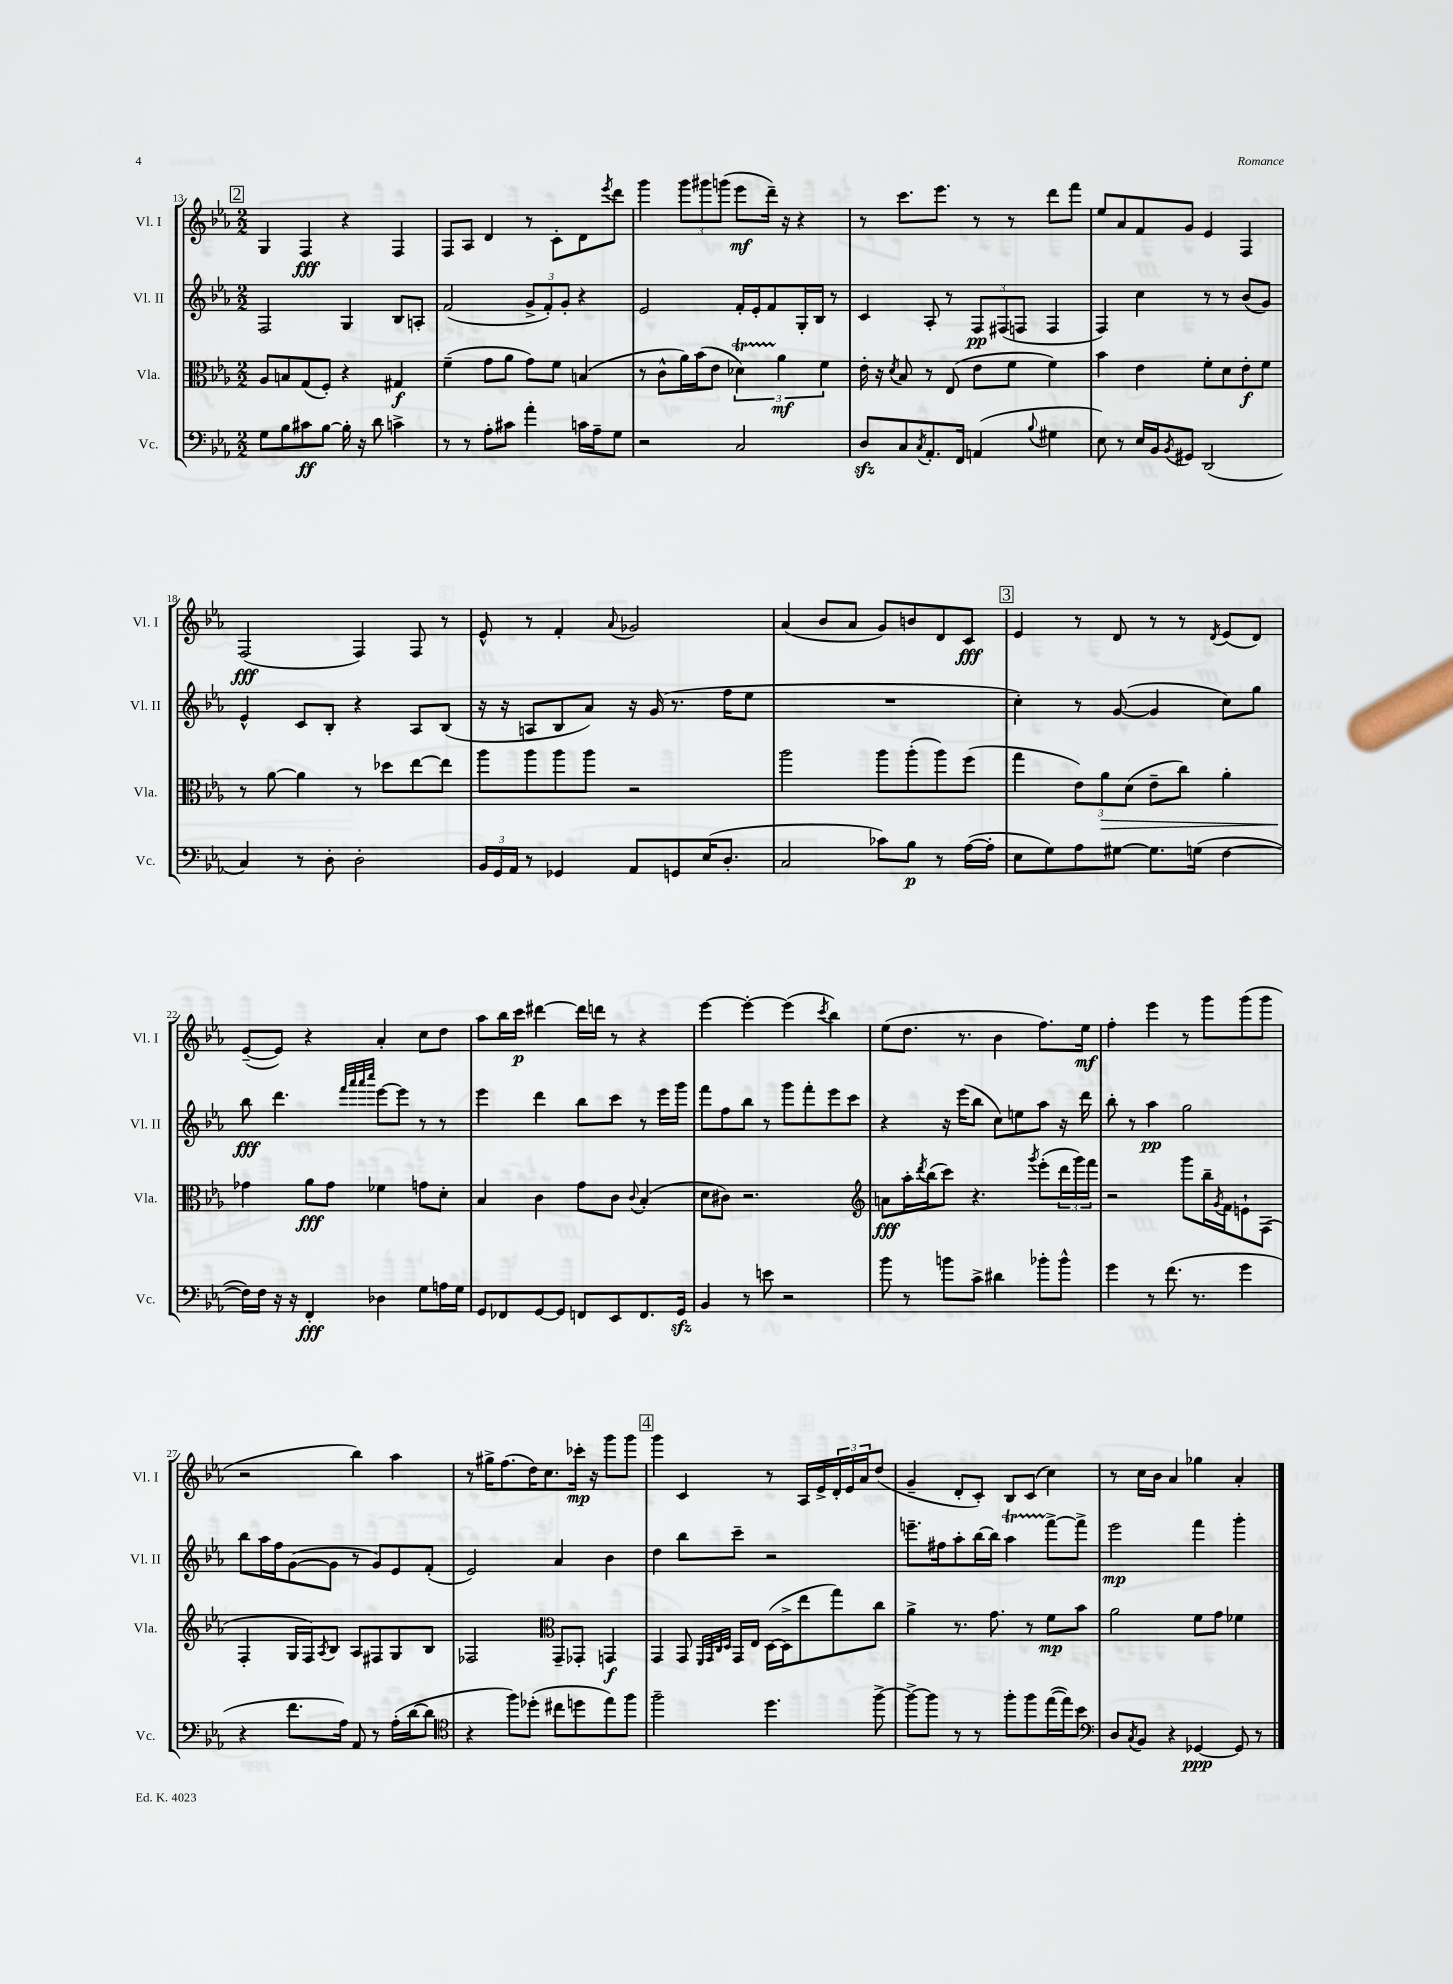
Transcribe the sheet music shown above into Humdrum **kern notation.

**kern	**dynam	**kern	**dynam	**kern	**dynam	**kern	**dynam
*part4	*part4	*part3	*part3	*part2	*part2	*part1	*part1
*staff4	*staff4	*staff3	*staff3	*staff2	*staff2	*staff1	*staff1
*I"Vc.	*	*I"Vla.	*	*I"Vl. II	*	*I"Vl. I	*
*I'Vc.	*	*I'Vla.	*	*I'Vl. II	*	*I'Vl. I	*
*clefF4	*	*clefC3	*	*clefG2	*	*clefG2	*
*k[b-e-a-]	*	*k[b-e-a-]	*	*k[b-e-a-]	*	*k[b-e-a-]	*
*M2/2	*	*M2/2	*	*M2/2	*	*M2/2	*
!!LO:REH:place=s1:t=2
=13	=13	=13	=13	=13	=13	=13	=13
8G\L	.	8A-/L	.	2F/	.	4G/	.
8B-\	.	8Bn/	.	.	.	.	.
8c#X\	ff	(8G/	.	.	.	4F/	fff
[8B-\J	.	8F'/J)	.	.	.	.	.
16B-'\]	.	4r	.	4G/	.	4r	.
16r	.	.	.	.	.	.	.
8d\	.	.	.	.	.	.	.
4cn^\	.	4G#X/	f	8B-/L	.	4F/	.
.	.	.	.	8An'/J	.	.	.
=14	=14	=14	=14	=14	=14	=14	=14
8r	.	(4f~\	.	(2f/	.	8F/L	.
8r	.	.	.	.	.	8A-/J	.
8A-'\L	.	8g\L	.	.	.	4d/	.
8c#X\J	.	8a-\J	.	.	.	.	.
4a-'\	.	8g\L)	.	12g^/L	.	8r	.
.	.	.	.	12f'/)	.	.	.
.	.	8f\J	.	.	.	8c'\L	.
.	.	.	.	12g'/J	.	.	.
16cn\LL	.	(4Bn/	.	4r	.	8d\	.
16A-~\J	.	.	.	.	.	.	.
.	.	.	.	.	.	8qeee-/	.
8G\J	.	.	.	.	.	8ddd\J	.
=15	=15	=15	=15	=15	=15	=15	=15
2r	.	8r	.	2e-/	.	4ggg\	.
.	.	8c^^\L	.	.	.	.	.
.	.	16a-\L)	.	.	.	12ggg\L	.
.	.	(16b-\J	.	.	.	.	.
.	.	.	.	.	.	12ggg#X\	.
.	.	8e-\J	.	.	.	.	.
.	.	.	.	.	.	(12gggn\J	.
2C/	.	6d-XT\)	.	16f'/LL	.	8eee-\L	mf
.	.	.	.	16e-'/J	.	.	.
.	.	.	.	8f/	.	16ddd~\Jk)	.
.	.	6a-\	mf	.	.	.	.
.	.	.	.	.	.	16r	.
.	.	.	.	16G'/L	.	4r	.
.	.	.	.	16B-/JJ	.	.	.
.	.	6f\	.	.	.	.	.
.	.	.	.	8r	.	.	.
=16	=16	=16	=16	=16	=16	=16	=16
8Dzz/L	.	16e-'\	.	4c/	.	8r	.
.	.	16r	.	.	.	.	.
.	.	8qd/	.	.	.	.	.
8C/	.	8B-/	.	.	.	8.ccc\L	.
8qC/	.	.	.	.	.	.	.
8.AA-'/	.	8r	.	8A-'/	.	.	.
.	.	.	.	.	.	8.eee-\J	.
.	.	(8E-/	.	8r	.	.	.
16FF/Jk	.	.	.	.	.	.	.
(4AAn/	.	8e-\L	.	12F/L	pp	8r	.
.	.	.	.	(12F#X/	.	.	.
.	.	8f\J	.	.	.	8r	.
.	.	.	.	12Fn/J	.	.	.
8qqB-/	.	.	.	.	.	.	.
4G#X\	.	4f\)	.	4F/	.	8ddd\L	.
.	.	.	.	.	.	8fff\J	.
=17	=17	=17	=17	=17	=17	=17	=17
8E-\)	.	4b-\	.	4F/)	.	8ee-/L	.
8r	.	.	.	.	.	8a-/	.
16E-/LL	.	4e-\	.	4cc\	.	8f/	.
16BB-/J	.	.	.	.	.	.	.
8qBB-/	.	.	.	.	.	.	.
8GG#X/J	.	.	.	.	.	8g/J	.
(2DD/	.	8f'\L	.	8r	.	4e-/	.
.	.	8d\	.	8r	.	.	.
.	.	8e-'\	f	(8b-/L	.	4F/	.
.	.	8f\J	.	8g/J)	.	.	.
!!LO:LB:g=z
=18	=18	=18	=18	=18	=18	=18	=18
4C/)	.	8r	.	4e-^^/	.	(2F/	fff
.	.	[8a-\	.	.	.	.	.
8r	.	4a-\]	.	8c/L	.	.	.
8D'\	.	.	.	8B-'/J	.	.	.
2D'\	.	8r	.	4r	.	4F/)	.
.	.	8dd-X\L	.	.	.	.	.
.	.	[8ee-\	.	8A-/L	.	8F/	.
.	.	8ee-\J]	.	(8B-/J	.	8r	.
=19	=19	=19	=19	=19	=19	=19	=19
24BB-/LL	.	8aa-\L	.	16r	.	8e-^^/	.
24GG/	.	.	.	.	.	.	.
.	.	.	.	16r	.	.	.
24AA-/JJ	.	.	.	.	.	.	.
8r	.	8aa-\	.	8An/L	.	8r	.
4GG-X/	.	8aa-\	.	8B-/	.	4f'/	.
.	.	8aa-\J	.	8a-/J)	.	.	.
.	.	.	.	.	.	8qqa-/	.
8AA-/L	.	2r	.	16r	.	2g-X/	.
.	.	.	.	(16g/	.	.	.
8GGn/	.	.	.	8.r	.	.	.
(16E-/K	.	.	.	.	.	.	.
8.D'/J	.	.	.	16ff\KL	.	.	.
.	.	.	.	8ee-\J	.	.	.
=20	=20	=20	=20	=20	=20	=20	=20
2C/	.	2aa-\	.	1r	.	(4a-/	.
.	.	.	.	.	.	8b-/L	.
.	.	.	.	.	.	8a-/J	.
8c-X\L)	.	8aa-\L	.	.	.	8g/L)	.
8B-\J	p	(8aa-'\	.	.	.	8bn/	.
8r	.	8aa-\)	.	.	.	8d/	.
([16A-\LL	.	(8ff\J	.	.	.	8c/J	fff
16A-'\JJ]	.	.	.	.	.	.	.
!!LO:REH:place=s1:t=3
=21	=21	=21	=21	=21	=21	=21	=21
8E-\L	.	4gg\	.	4cc'\)	.	4e-/	.
8G\)	.	.	.	.	.	.	.
8A-\	.	12e-\L)	.	8r	.	8r	.
!	!	!	!LO:HP:b	!	!	!	!
.	.	12a-\	>	.	.	.	.
[8G#X\J	.	.	.	([8g/	.	8d/	.
.	.	(12d\J	.	.	.	.	.
8.G#\L]	.	8e-~\L	.	4g/]	.	8r	.
.	.	8cc\J)	.	.	.	8r	.
(16Gn\Jk	.	.	.	.	.	.	.
.	.	.	.	.	.	8qd/	.
[4F\	.	4a-'\	.	8cc\L)	.	(8e-/L	.
.	.	.	.	8gg\J	.	8d/J)	.
!!LO:LB:g=z
=22	=22	=22	=22	=22	=22	=22	=22
16F\LL])	.	4g-X\	.	8bb-\	fff	([8e-~/L	.
16F\JJ	.	.	.	.	.	.	.
16r	.	.	.	4.ddd\	.	8e-/J])	.
16r	.	.	.	.	.	.	.
4FF'/	fff	8a-\L	] fff	.	.	4r	.
.	.	8g-\J	.	.	.	.	.
.	.	.	.	32qqfff/LLL	.	.	.
.	.	.	.	32qqaaa-/	.	.	.
.	.	.	.	32qqaaa-/	.	.	.
.	.	.	.	32qqcccc/JJJ	.	.	.
4D-X\	.	4f-X\	.	[8eee-\L	.	4a-'/	.
.	.	.	.	8eee-\J]	.	.	.
8G\L	.	8gn\L	.	8r	.	8cc\L	.
16An\L	.	8d'\J	.	8r	.	8dd\J	.
16G\JJ	.	.	.	.	.	.	.
=23	=23	=23	=23	=23	=23	=23	=23
8GG/L	.	4B-/	.	4eee-\	.	8aa-\L	.
8FF-X/	.	.	.	.	.	16bb-\L	.
.	.	.	.	.	.	16ccc\JJ	p
[8GG/	.	4c\	.	4ddd\	.	[4ddd#X\	.
8GG/J]	.	.	.	.	.	.	.
8FFn/L	.	8g\L	.	8bb-\L	.	16ddd#\LL]	.
.	.	.	.	.	.	16dddn\JJ	.
8EE-/	.	8c\J	.	8ccc\J	.	8r	.
.	.	8qqc/	.	.	.	.	.
8.FF/	.	(4B-'/	.	8r	.	4r	.
.	.	.	.	16eee-\LL	.	.	.
16GGzz/Jk	.	.	.	16ggg\JJ	.	.	.
=24	=24	=24	=24	=24	=24	=24	=24
4BB-/	.	8d\L	.	8fff\L	.	[4eee-\	.
.	.	8c#X\J)	.	8ff\	.	.	.
8r	.	2.r	.	8bb-\J	.	4eee-'\_	.
8en\	.	.	.	8r	.	.	.
2r	.	.	.	8ggg\L	.	(4eee-\]	.
.	.	.	.	8fff'\	.	.	.
.	.	.	.	.	.	8qccc/	.
.	.	.	.	8eee-\	.	4bb-\)	.
.	.	.	.	8ccc\J	.	.	.
=25	=25	=25	=25	=25	=25	=25	=25
*	*	*clefG2	*	*	*	*	*
8b-\	.	8an\L	fff	4r	.	(8ee-\L	.
8r	.	16aa-'\L	.	.	.	8.dd\J	.
.	.	8qddd/	.	.	.	.	.
.	.	(16bb-\J	.	.	.	.	.
8bn\L	.	8ccc\J)	.	16r	.	.	.
.	.	.	.	(16eee-\KL	.	8.r	.
8c^\J	.	4.r	.	8bb-\J	.	.	.
4d#X\	.	.	.	8cc\L)	.	4b-\	.
.	.	.	.	8een\	.	.	.
.	.	8qggg/	.	.	.	.	.
8b-X'\L	.	(8eee-'\L	.	8aa-\J	.	8.ff\L)	.
8b-^^\J	.	24ddd\L	.	16r	.	.	.
.	.	24ggg\)	.	.	.	.	.
.	.	.	.	16ddd\	.	16ee-\Jk	mf
.	.	24fff\JJ	.	.	.	.	.
=26	=26	=26	=26	=26	=26	=26	=26
4g\	.	2r	.	8bb-'\	.	4ff'\	.
.	.	.	.	8r	.	.	.
8r	.	.	.	4aa-\	pp	4eee-\	.
(8.f\	.	.	.	.	.	.	.
.	.	8ggg\L	.	2gg\	.	8r	.
8.r	.	.	.	.	.	.	.
.	.	16bb-~\L	.	.	.	8ggg\L	.
.	.	8qg/	.	.	.	.	.
.	.	16f\J	.	.	.	.	.
4g\	.	8en`\	.	.	.	(8ggg\	.
.	.	(8F\J	.	.	.	8ggg\J	.
!!LO:LB:g=z
=27	=27	=27	=27	=27	=27	=27	=27
4r	.	4F'/	.	8bb-\L	.	2r	.
.	.	.	.	16aa-\L	.	.	.
.	.	.	.	16ff\J	.	.	.
8.f\L	.	16G/LL	.	([8g\	.	.	.
.	.	16F/J)	.	.	.	.	.
.	.	8qA-/	.	.	.	.	.
.	.	8B-/J	.	8g\J]	.	.	.
16A-\Jk)	.	.	.	.	.	.	.
8AA-/	.	8A-/L	.	8r	.	4bb-\)	.
8r	.	8F#X/	.	8g/L)	.	.	.
(16A-'\LL	.	8G/	.	8e-/	.	4aa-\	.
[16d\J	.	.	.	.	.	.	.
8d\J]	.	8B-/J	.	(8f'/J	.	.	.
=28	=28	=28	=28	=28	=28	=28	=28
*clefC4	*	*	*	*	*	*	*
4r	.	2F-X/	.	2e-/)	.	8r	.
.	.	.	.	.	.	16gg#X^\KL	.
.	.	.	.	.	.	(8.ff\	.
8ff\L)	.	.	.	.	.	.	.
(8dd-X'\J	.	.	.	.	.	16dd\K)	.
.	.	.	.	.	.	8.cc\	.
*	*	*clefC3	*	*	*	*	*
8cc#X\L	.	8GG~/L	.	4a-/	.	.	.
8ddn\	.	8GG-X'/J	.	.	.	16ccc-X'\Jk	mp
.	.	.	.	.	.	16r	.
8ee-\)	.	4GGn/	f	4b-\	.	8ggg\L	.
8ff\J	.	.	.	.	.	8ggg\J	.
!!LO:REH:place=s1:t=4
=29	=29	=29	=29	=29	=29	=29	=29
2ff~\	.	4GG/	.	4dd\	.	4ggg\	.
.	.	8GG/	.	8bb-\L	.	4c/	.
.	.	32qqFF/LLL	.	.	.	.	.
.	.	32qqGG/	.	.	.	.	.
.	.	32qqC/	.	.	.	.	.
.	.	32qqD/JJJ	.	.	.	.	.
.	.	16GG/LL	.	8ccc~\J	.	.	.
.	.	16E-/JJ	.	.	.	.	.
4.dd\	.	([16D\LL	.	2r	.	8r	.
.	.	16D^\J]	.	.	.	.	.
.	.	8ee-\	.	.	.	16A-/LL	.
.	.	.	.	.	.	16e-^/	.
.	.	8gg\)	.	.	.	24d'/	.
.	.	.	.	.	.	24e-/	.
.	.	.	.	.	.	24a-/J	.
[8ff^\	.	8cc\J	.	.	.	(8dd/J	.
=30	=30	=30	=30	=30	=30	=30	=30
8ff^\L_	.	4a-^\	.	8.eeen~\L	.	4g~/	.
8ff\J]	.	.	.	.	.	.	.
.	.	.	.	16ff#X\k	.	.	.
8r	.	8.r	.	8aa-'\	.	8d'/L	.
8r	.	.	.	[16bb-\L	.	8c'/J)	.
.	.	8.g\	.	16bb-\JJ]	.	.	.
8ff'\L	.	.	.	4aa-T\	.	8B-/L	.
8ff\	.	8r	.	.	.	(8c/J	.
([16ee-\L	.	8f\L	mp	[8fff^\L	.	4cc\)	.
16ee-\J])	.	.	.	.	.	.	.
8b-\J	.	8b-\J	.	8fff^\J]	.	.	.
=31	=31	=31	=31	=31	=31	=31	=31
*clefF4	*	*	*	*	*	*	*
8D/L	.	2a-\	.	2eee-\	mp	8r	.
8qC/	.	.	.	.	.	.	.
8BB-/J	.	.	.	.	.	16cc\LL	.
.	.	.	.	.	.	16b-\JJ	.
4r	.	.	.	.	.	4a-/	.
[4GG-X/	ppp	8f\L	.	4fff\	.	4gg-X\	.
.	.	8g\J	.	.	.	.	.
8GG-/]	.	4f-X\	.	4ggg'\	.	4a-'/	.
8r	.	.	.	.	.	.	.
==	==	==	==	==	==	==	==
*-	*-	*-	*-	*-	*-	*-	*-
